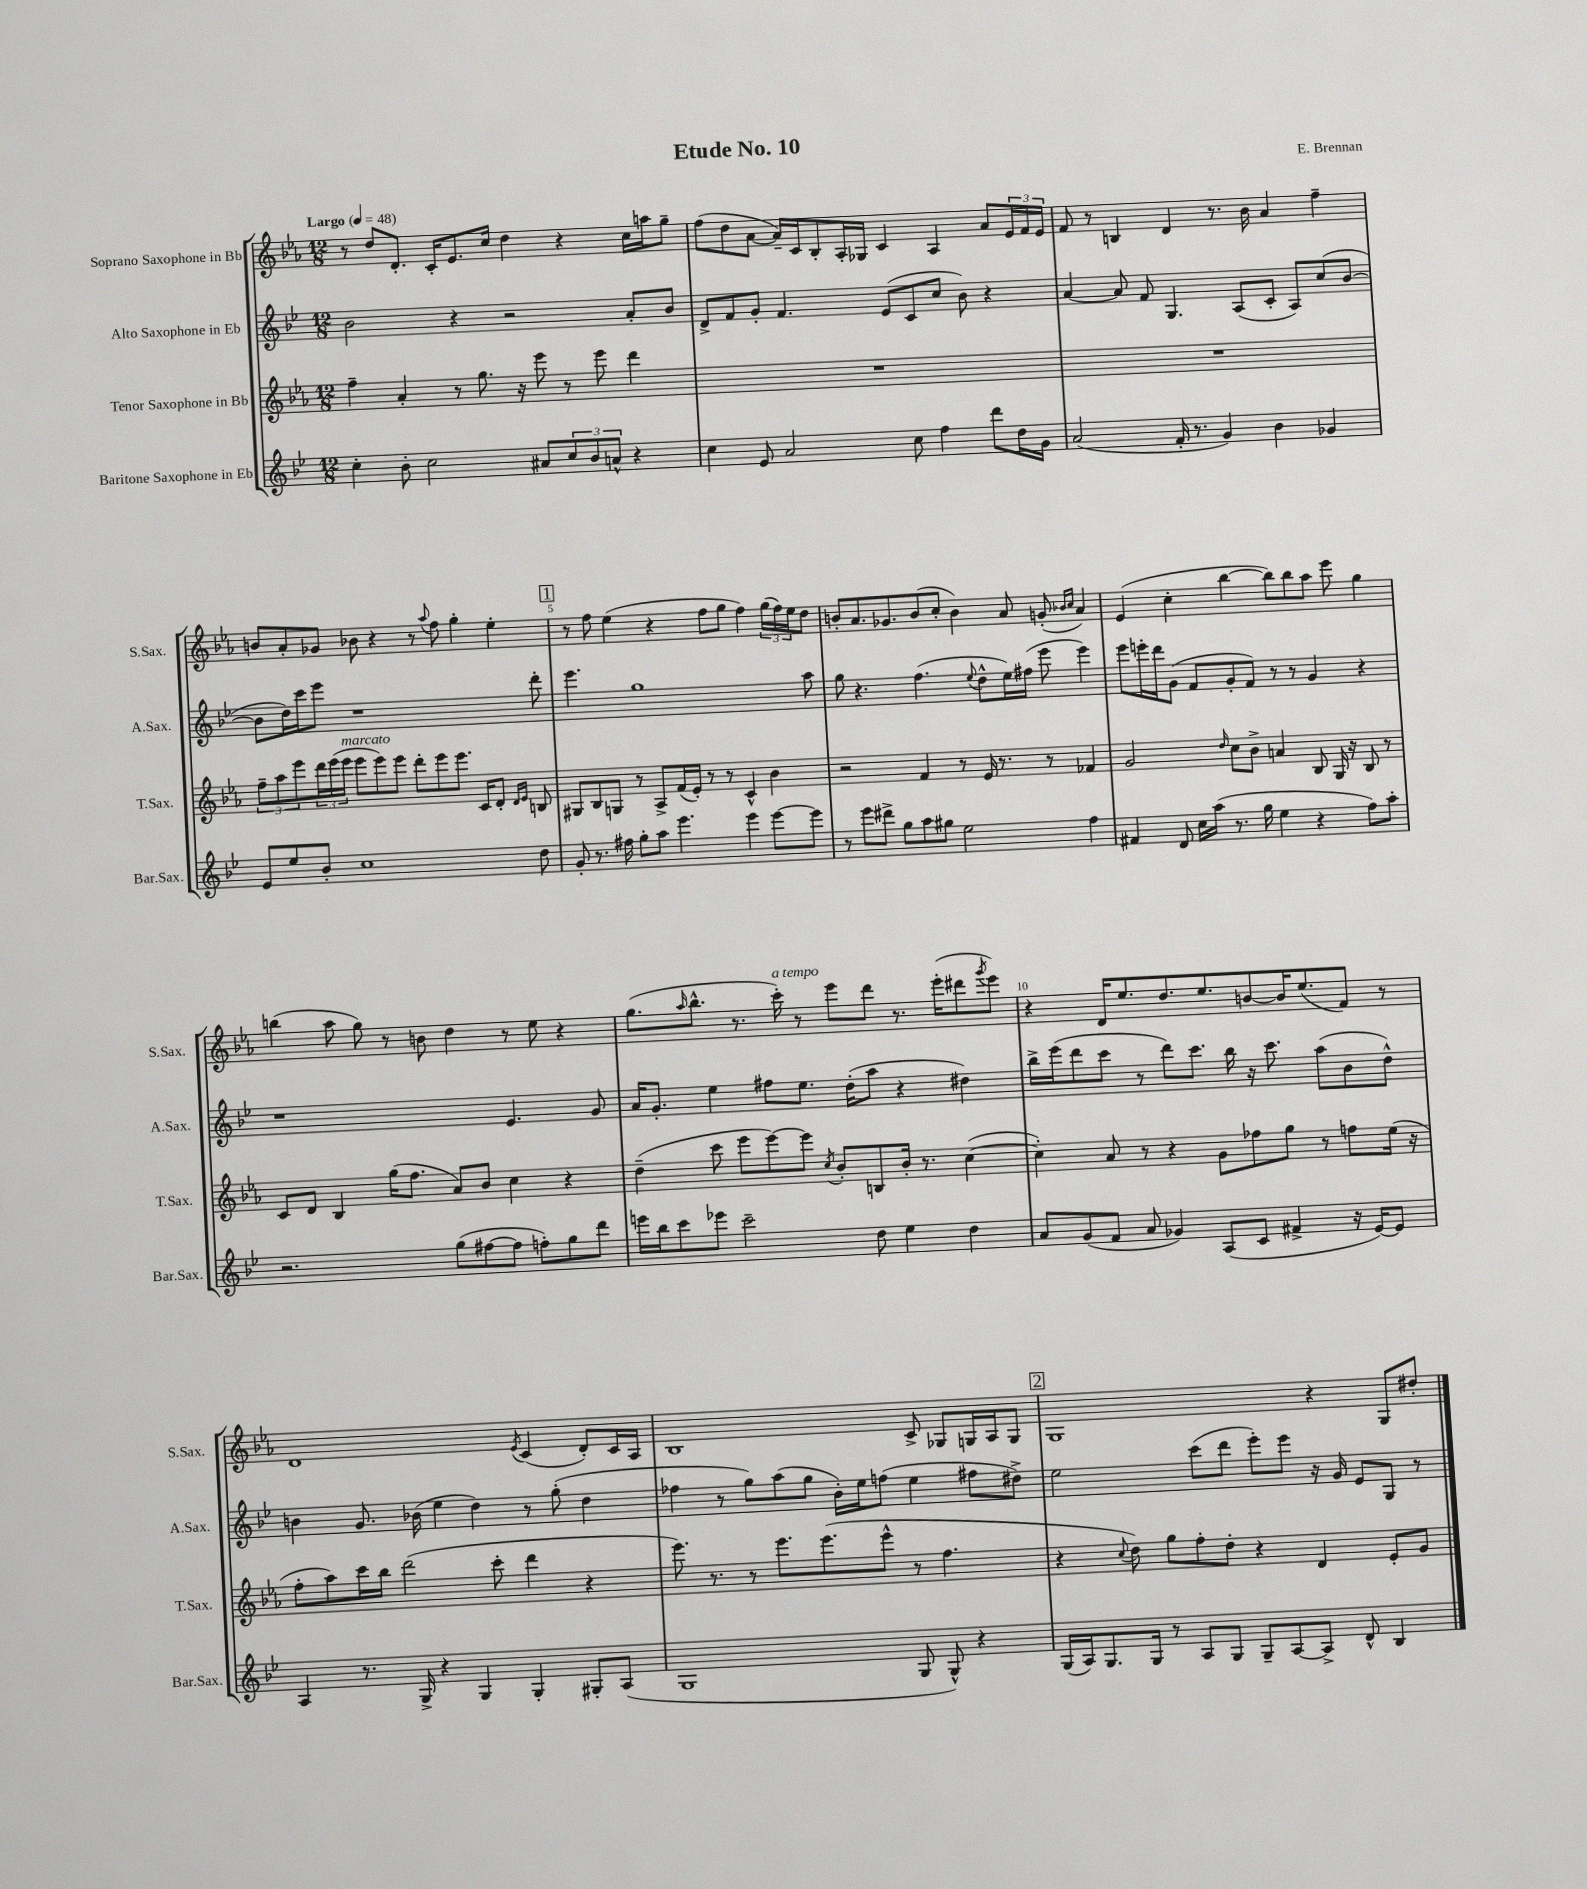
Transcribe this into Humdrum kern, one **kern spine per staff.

**kern	**kern	**kern	**kern
*staff4	*staff3	*staff2	*staff1
*clefG2	*clefG2	*clefG2	*clefG2
*k[b-e-]	*k[b-e-a-]	*k[b-e-]	*k[b-e-a-]
*M12/8	*M12/8	*M12/8	*M12/8
*MM48	*MM48	*MM48	*MM48
4cc'	4ff~	2b-	8r
.	.	.	8dd
8b-'	4a-'	.	8.d'
2cc	.	.	.
.	.	.	16c'
.	8r	4r	8.e-
.	8.gg	.	.
.	.	.	16cc
.	.	2r	4dd
.	16r	.	.
8a#	8eee-	.	.
12cc	8r	.	4r
12b-	.	.	.
.	8eee-	.	.
12a^^	.	.	.
4r	4ddd	8a'	16cc
.	.	.	16aa
.	.	8b-	8gg~
=	=	=	=
4cc	1.r	8d^	(8ff
.	.	8f	8dd
8e-	.	8g'	[8a-
2a	.	4.f	16a-~])
.	.	.	16c
.	.	.	8B-'
.	.	.	16A-'
.	.	.	16G-
.	.	(8e-	4c
8cc	.	8c	.
4ff	.	8cc	4A-
.	.	8b-)	.
8ddd	.	4r	8a-
16dd	.	.	24e-
.	.	.	24f
16g	.	.	.
.	.	.	24e-
=	=	=	=
(2a	1.r	[4a	8f
.	.	.	8r
.	.	8a]	4B
.	.	8f	.
16f'	.	4.G	4d
8.r	.	.	.
4g)	.	.	8.r
.	.	(8A	.
.	.	.	16b-
4b-	.	8c'	4a-
.	.	8A)	.
4g-	.	(8cc	4ff~
.	.	[8b-	.
=	=	=	=
8e-	12ff~	8b-]	8b
.	12aa-	.	.
8ee-	.	16dd)	8a-'
.	12eee-	.	.
.	.	16ccc	.
8b-'	24ddd	8eee-	8g-
.	(24eee-	.	.
.	24eee-	.	.
1cc	8eee-	1r	8b-
.	8eee-)	.	4r
.	8eee-	.	.
.	8ddd'	.	8r
.	.	.	8qqaa-
.	8eee-	.	8ff
.	8.eee-	.	4gg'
.	16c	.	.
.	8d'	.	4ee-'
.	16qqd	.	.
.	16qqe-	.	.
8dd	8B	8ddd'	.
=	=	=	=
8g'	8G#	4.eee-	8r
8.r	8B-	.	8ff
.	8G	.	(4ee-
16ff#	.	.	.
8gg'	8r	1gg	.
8aa	8A-^	.	4r
4.eee-	(16f	.	.
.	16e-')	.	.
.	8r	.	8ff
.	8r	.	8gg
4eee-	4c^^	.	4ff)
[8eee-	4b-	.	(24gg
.	.	.	24ff)
.	.	.	24ee-
8eee-]	.	8aa	8dd
=	=	=	=
8r	2r	8gg	8b'
8eee-	.	4.r	8.a-
8ddd#^	.	.	.
.	.	.	8.g-
8gg	.	.	.
8aa	4f	(4.ff	(8b
8gg#	.	.	8cc'
2ee-	8r	.	4b)
.	.	8qqee-	.
.	16e-	8dd^^	.
.	8.r	.	.
.	.	16ee-)	8a-
.	.	(16ff#	.
.	8r	8eee-	(8g'
.	.	.	16qqb-
.	.	.	16qqcc
4ff	4f-	4eee-)	4a-)
=	=	=	=
4f#	2g	8eee-	(4e-
.	.	16eee'	.
.	.	16ddd	.
8d	.	(8g	4cc'
16cc	.	8f	.
(16aa	.	.	.
.	16qqdd	.	.
8.r	8cc	8g'	[4bb-
.	8b-^	8f)	.
16gg	.	.	.
4ee-	4a	8r	8bb-])
.	.	8r	8bb-
4r	8B-	4g	8aa-
.	16G	.	8eee-
.	16r	.	.
8ff)	8B-	4r	4gg
8aa'	8r	.	.
=	=	=	=
2.r	8c	1r	(4bb
.	8d	.	.
.	4B-	.	8aa-
.	.	.	8gg)
.	(16gg	.	8r
.	8.ff	.	.
.	.	.	8b
(8gg	8a-)	.	4dd
[8ff#	8b-	.	.
8ff#]	4cc	4.e-	8r
8ff')	.	.	8ee-
8gg	4r	.	4r
8ddd	.	8g	.
=	=	=	=
16eee	(4dd~	16a	(8.gg
16bb-	.	8.g'	.
8ccc	.	.	.
.	.	.	16qqaa-
.	.	.	8.bb-^^
8eee-	8ccc	4ee-	.
2ccc~	8eee-	.	8.r
.	[8eee-)	8ff#	.
.	.	.	16ccc')
.	8eee-]	8.ee-	8r
.	8qcc	.	.
.	8b-'	.	8eee-
.	.	(16dd'	.
8dd	8B	8aa	8ddd
4ee-	16b-'	4r	8.r
.	8.r	.	.
.	.	.	(16eee-'
4dd	([4cc	4dd#)	8ddd#
.	.	.	8qggg
.	.	.	8eee-)
=	=	=	=
8a	4cc'])	16bb-^	4r
.	.	(16eee-	.
(8g	.	8ddd	.
8f	8a-	8ccc	16d
.	.	.	8.ee-
8a	8r	8r	.
4g-)	4r	8ddd)	8.dd
.	.	8.ccc	.
.	.	.	8.ee-
(8A	8g	.	.
.	.	16bb-	.
8c	8ff-	16r	[8b
.	.	8.ccc	.
4f#^	8gg	.	16b]
.	.	.	(8.ee-
.	8r	(8aa	.
16r	8ff	8b-	8f)
[16e-)	.	.	.
8e-]	(16ee-	8dd^^)	8r
.	16r	.	.
=	=	=	=
4A	8ff'	4b	1d
.	8aa-)	.	.
8.r	16ccc	8.g	.
.	16bb-	.	.
.	(2ddd	.	.
16G^	.	(16b-	.
4r	.	4ee-	.
4G	.	4dd)	.
.	8ccc'	.	.
.	.	.	8qe-
4G'	4ddd	8r	(4c
.	.	(8gg'	.
8G#'	4r	4dd	8d')
(8A	.	.	16c
.	.	.	16A-
=	=	=	=
1G	8.eee-)	4ff-	1B-
.	8.r	.	.
.	.	8r	.
.	8r	8gg)	.
.	8.eee-	(8aa	.
.	.	8gg	.
.	(8.eee-	.	.
.	.	16b-')	.
.	.	16ee-	.
.	8eee-^^	(8ff	.
8G	8r	4ee-	8c^
8G^^)	4.ff	.	8G-
4r	.	8ff#	16G
.	.	.	16A-
.	.	8dd#^)	8G
=	=	=	=
(16G	4r	2ee-	1G
16A)	.	.	.
8.G	.	.	.
.	8qqcc	.	.
.	8dd)	.	.
16G	.	.	.
8r	8gg	.	.
8A	8ff'	(8ccc	.
8G	8dd'	8ddd	.
8G~	4r	8eee-')	.
[8A	.	8eee-	.
8A^]	4d	16r	4r
.	.	16g	.
8d^^	.	8e-	.
4B-	8e-'	8G	8G
.	8g	8r	8dd#'
==	==	==	==
*-	*-	*-	*-
